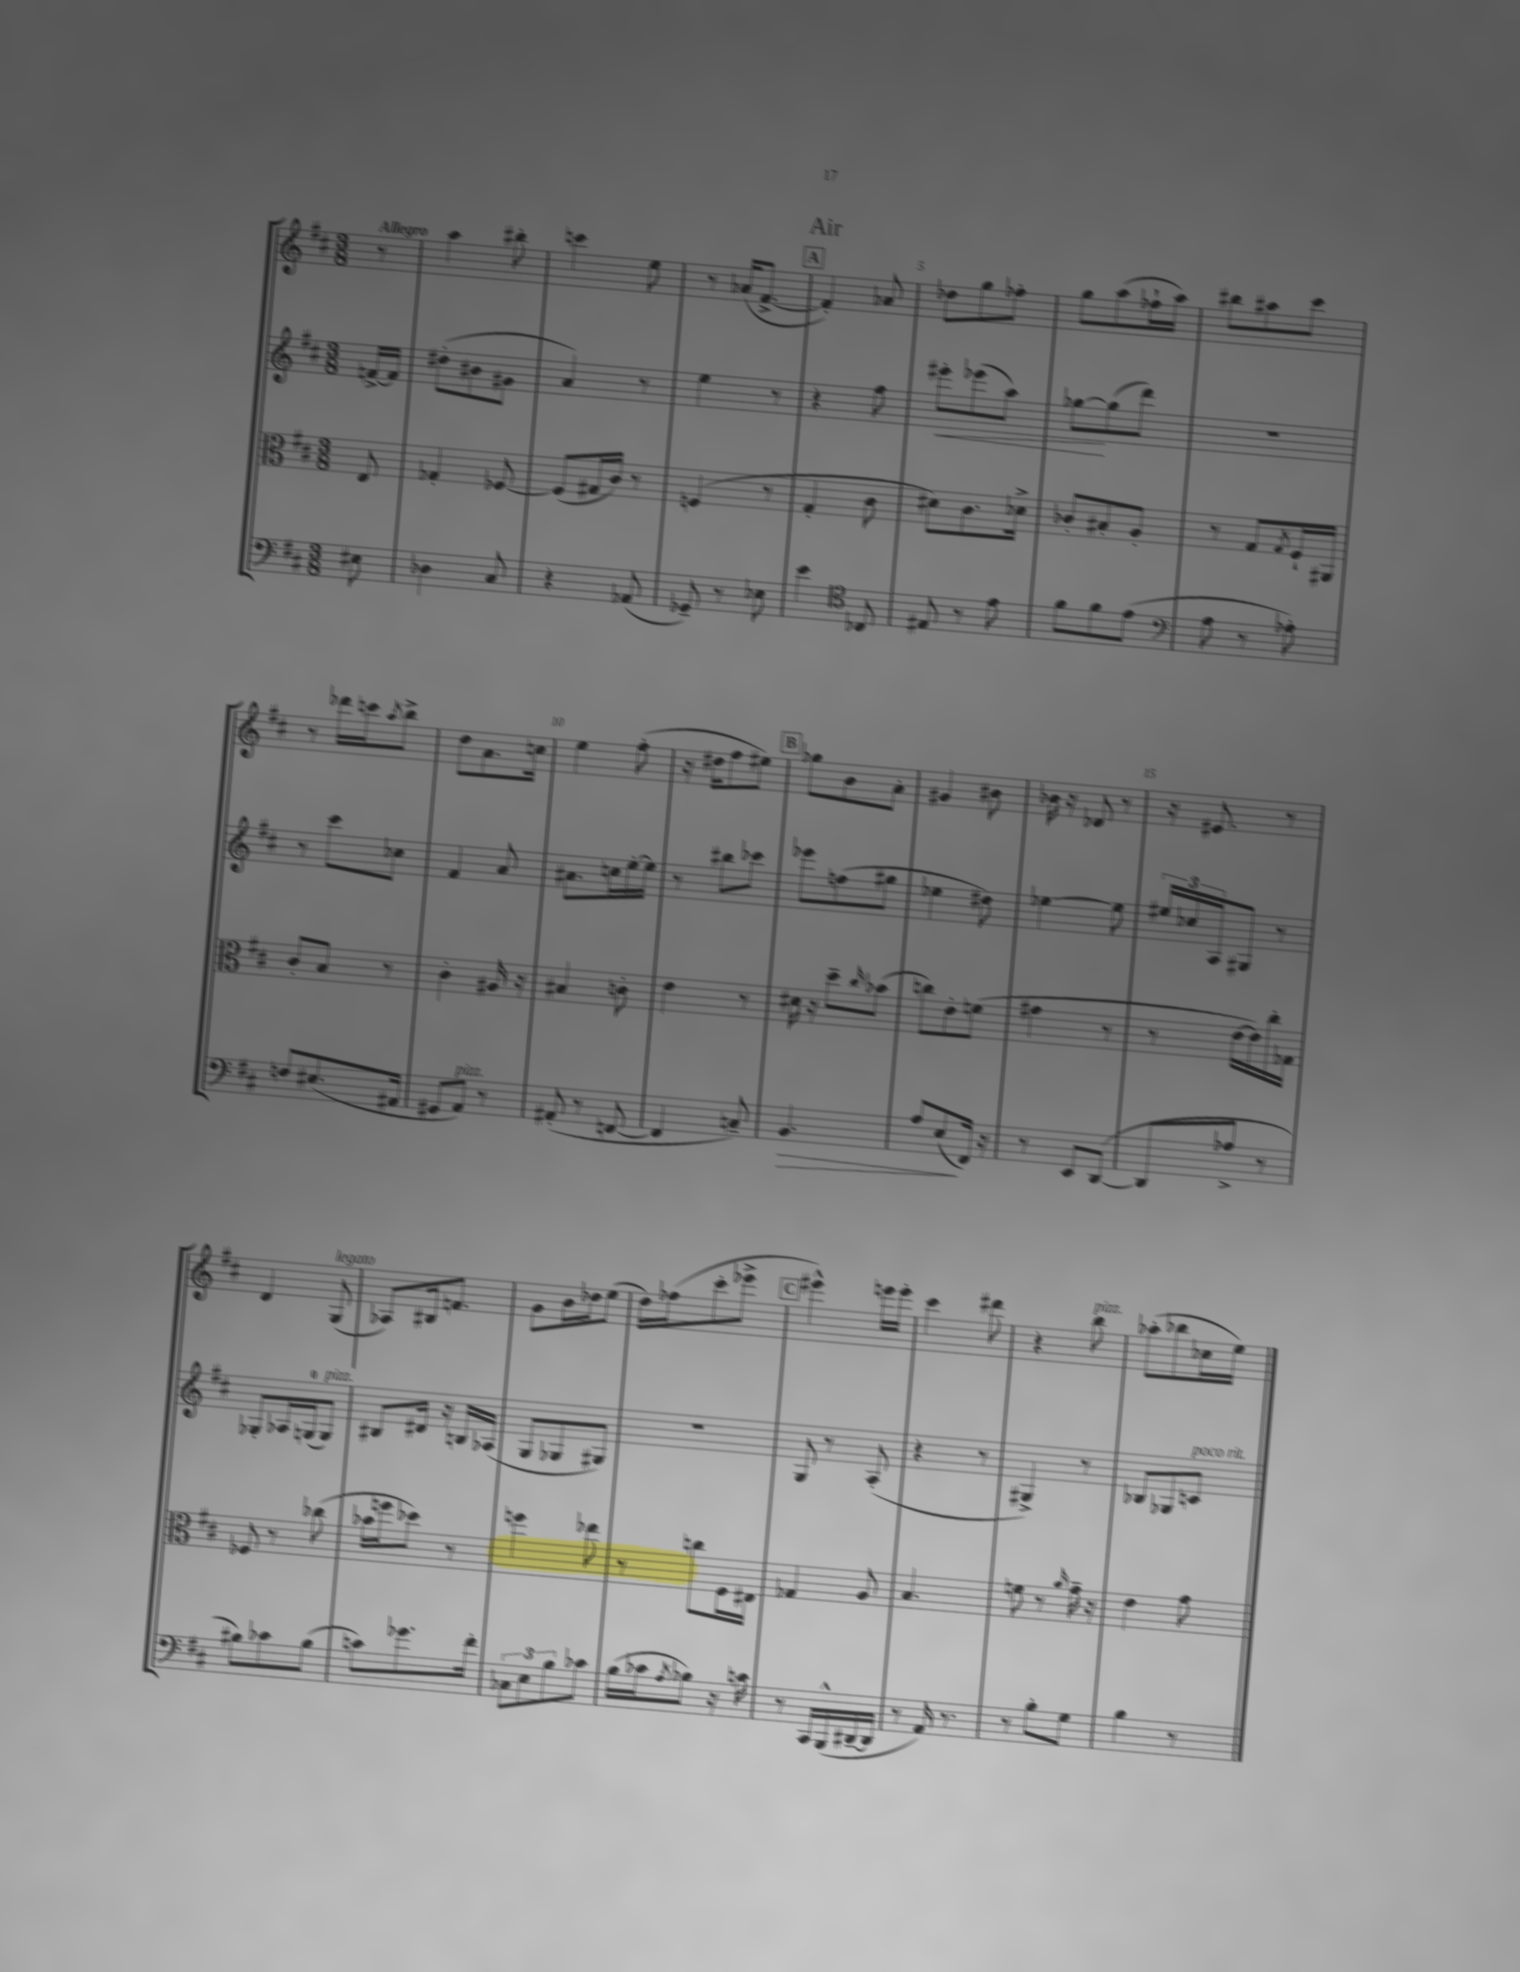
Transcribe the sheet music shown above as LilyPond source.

\header { title = "Air" }
<<
\new StaffGroup <<
\new Staff = "s0" {
    \clef treble \key d \major \numericTimeSignature \time 3/8 \partial 8 \tempo "Allegro"
    r8 |
    a''4 bis''8-. |
    c'''4 e''8 |
    r8 aes'16( fis'8.~-> |
    \mark \markup { \box "A" } fis'4-.) aes'8 |
    des''8 g''8 fes''8-. |
    g''8 a''8( fes''16-! a''16) |
    bis''8 ais''8 cis'''8 |
    r8 des'''16 c'''16 \acciaccatura { a''8 } b''8-> |
    d''8 a'8. c''16 |
    e''4 fis''8-.( |
    r16 dis''16 fis''8 eis''8) |
    \mark \markup { \box "B" } ges''8 b'8 a'8-. |
    gis'4 bis'8 |
    bes'16 r16 des'8 r8 |
    r16 eis'8. r8 |
    d'4 g8^\markup { \italic "legato" }( |
    aes8) bis16 f'8. |
    g'8 b'16 des''16 e''8( |
    d''16) fes''16( cis'''8-. ees'''8-> |
    \mark \markup { \box "C" } eis'''4-^) e'''16 e'''16-. |
    cis'''4 dis'''8 |
    r4 b''8^\markup { \italic "pizz." } |
    aes''8-.( bes''8 ces''16 e''16) \bar "|." |
}
\new Staff = "s1" {
    \clef treble \key d \major \numericTimeSignature \time 3/8 \partial 8
    f'16~-> f'16 |
    dis''8-.( bis'8 gis'8 |
    a'4) r8 |
    e''4 r8 |
    \mark \markup { \box "A" } r4 fis''8 |
    eis'''8-.\< ees'''8( a''8) |
    ges''8~\! ges''8( d'''8) |
    R4. |
    r8 cis'''8 ces''8 |
    fis'4 a'8 |
    ais'8. c''16 e''16~-. e''16 |
    r8 bis''8 ces'''8 |
    \mark \markup { \box "B" } ees'''8 f''8( gis''8 |
    ees''4 dis''8) |
    ees''4~ ees''8 |
    \tuplet 3/2 { eis''16 ces''16 a16 } gis8 r8 |
    ges8-. aes16 g16-0( g8^\markup { \italic "pizz." }) |
    bis8 dis'16 r16 b16 aes16( |
    g8 ges8 gis8) |
    r4. |
    \mark \markup { \box "C" } g8 r8 a8-.( |
    r4 r8 |
    gis4->) r8 |
    bes8 ges8 c'8^\markup { \italic "poco rit." } \bar "|." |
}
\new Staff = "s2" {
    \clef alto \key d \major \numericTimeSignature \time 3/8 \partial 8
    e8 |
    ges4-. fes8~ |
    fes8( gis16 cis'16) r8 |
    f4( r8 |
    \mark \markup { \box "A" } g4-. cis'8 |
    dis'8) cis'8. des'16-> |
    ces'8-. bis8-. a8-. |
    r8 g8 \acciaccatura { g8 } fis16-! ais,16 |
    cis'8-. b8 r8 |
    cis'4-. ais16 r16 |
    bis4 c'8-. |
    e'4 r8 |
    \mark \markup { \box "B" } dis'16 r16 d''8-- \grace { cis''16 } bes'8( |
    c''8) e'8-. f'8( |
    gis'4 r8 |
    r8 e'16~ e'16) cis''16-. ges16 |
    fes8 r8 ces''8( |
    bes'16 f''16 des''8) r8 |
    f''4 ees''8 |
    r8 c''8 fis16 eis16 |
    \mark \markup { \box "C" } ges4 a8 |
    b4. |
    f'8 r8 \grace { a'16 } g'16-- r16 |
    e'4 g'8 \bar "|." |
}
\new Staff = "s3" {
    \clef bass \key d \major \numericTimeSignature \time 3/8 \partial 8
    eis8 |
    des4 cis8 |
    r4 aes,8( |
    ges,8--) r8 ees8 |
    \mark \markup { \box "A" } e'4 \clef tenor ces8 |
    eis8 r8 e'8 |
    fis'8 fis'8 e'8( |
    \clef bass a8 r8 aes8-.) |
    f8 eis8.( ais,16 |
    gis,8 a,8^\markup { \italic "pizz." }) r8 |
    ais,8-.( r8 f,8~ |
    f,4 c8--) |
    \mark \markup { \box "B" } b,4.\> |
    a8 e8\!( fis,16) r16 |
    r8 e,8 d,8~( |
    d,8 aes8-> r8 |
    bis8) ces'8 bis8( |
    c'8) ges'8. fis'16-. |
    \tuplet 3/2 { ces8 e8 b8 } ces'8 |
    b16( ces'16 \acciaccatura { a8 } bes8) r16 c'16 |
    \mark \markup { \box "C" } r8 cis,16 b,,16-^( dis,16~-- dis,16 |
    r8 a,16) r8. |
    r8 b8-. g8 |
    b4 r8 \bar "|." |
}
>>
>>
\layout { \context { \Score \override BarNumber.break-visibility = ##(#f #t #t) barNumberVisibility = #(every-nth-bar-number-visible 5) } }
